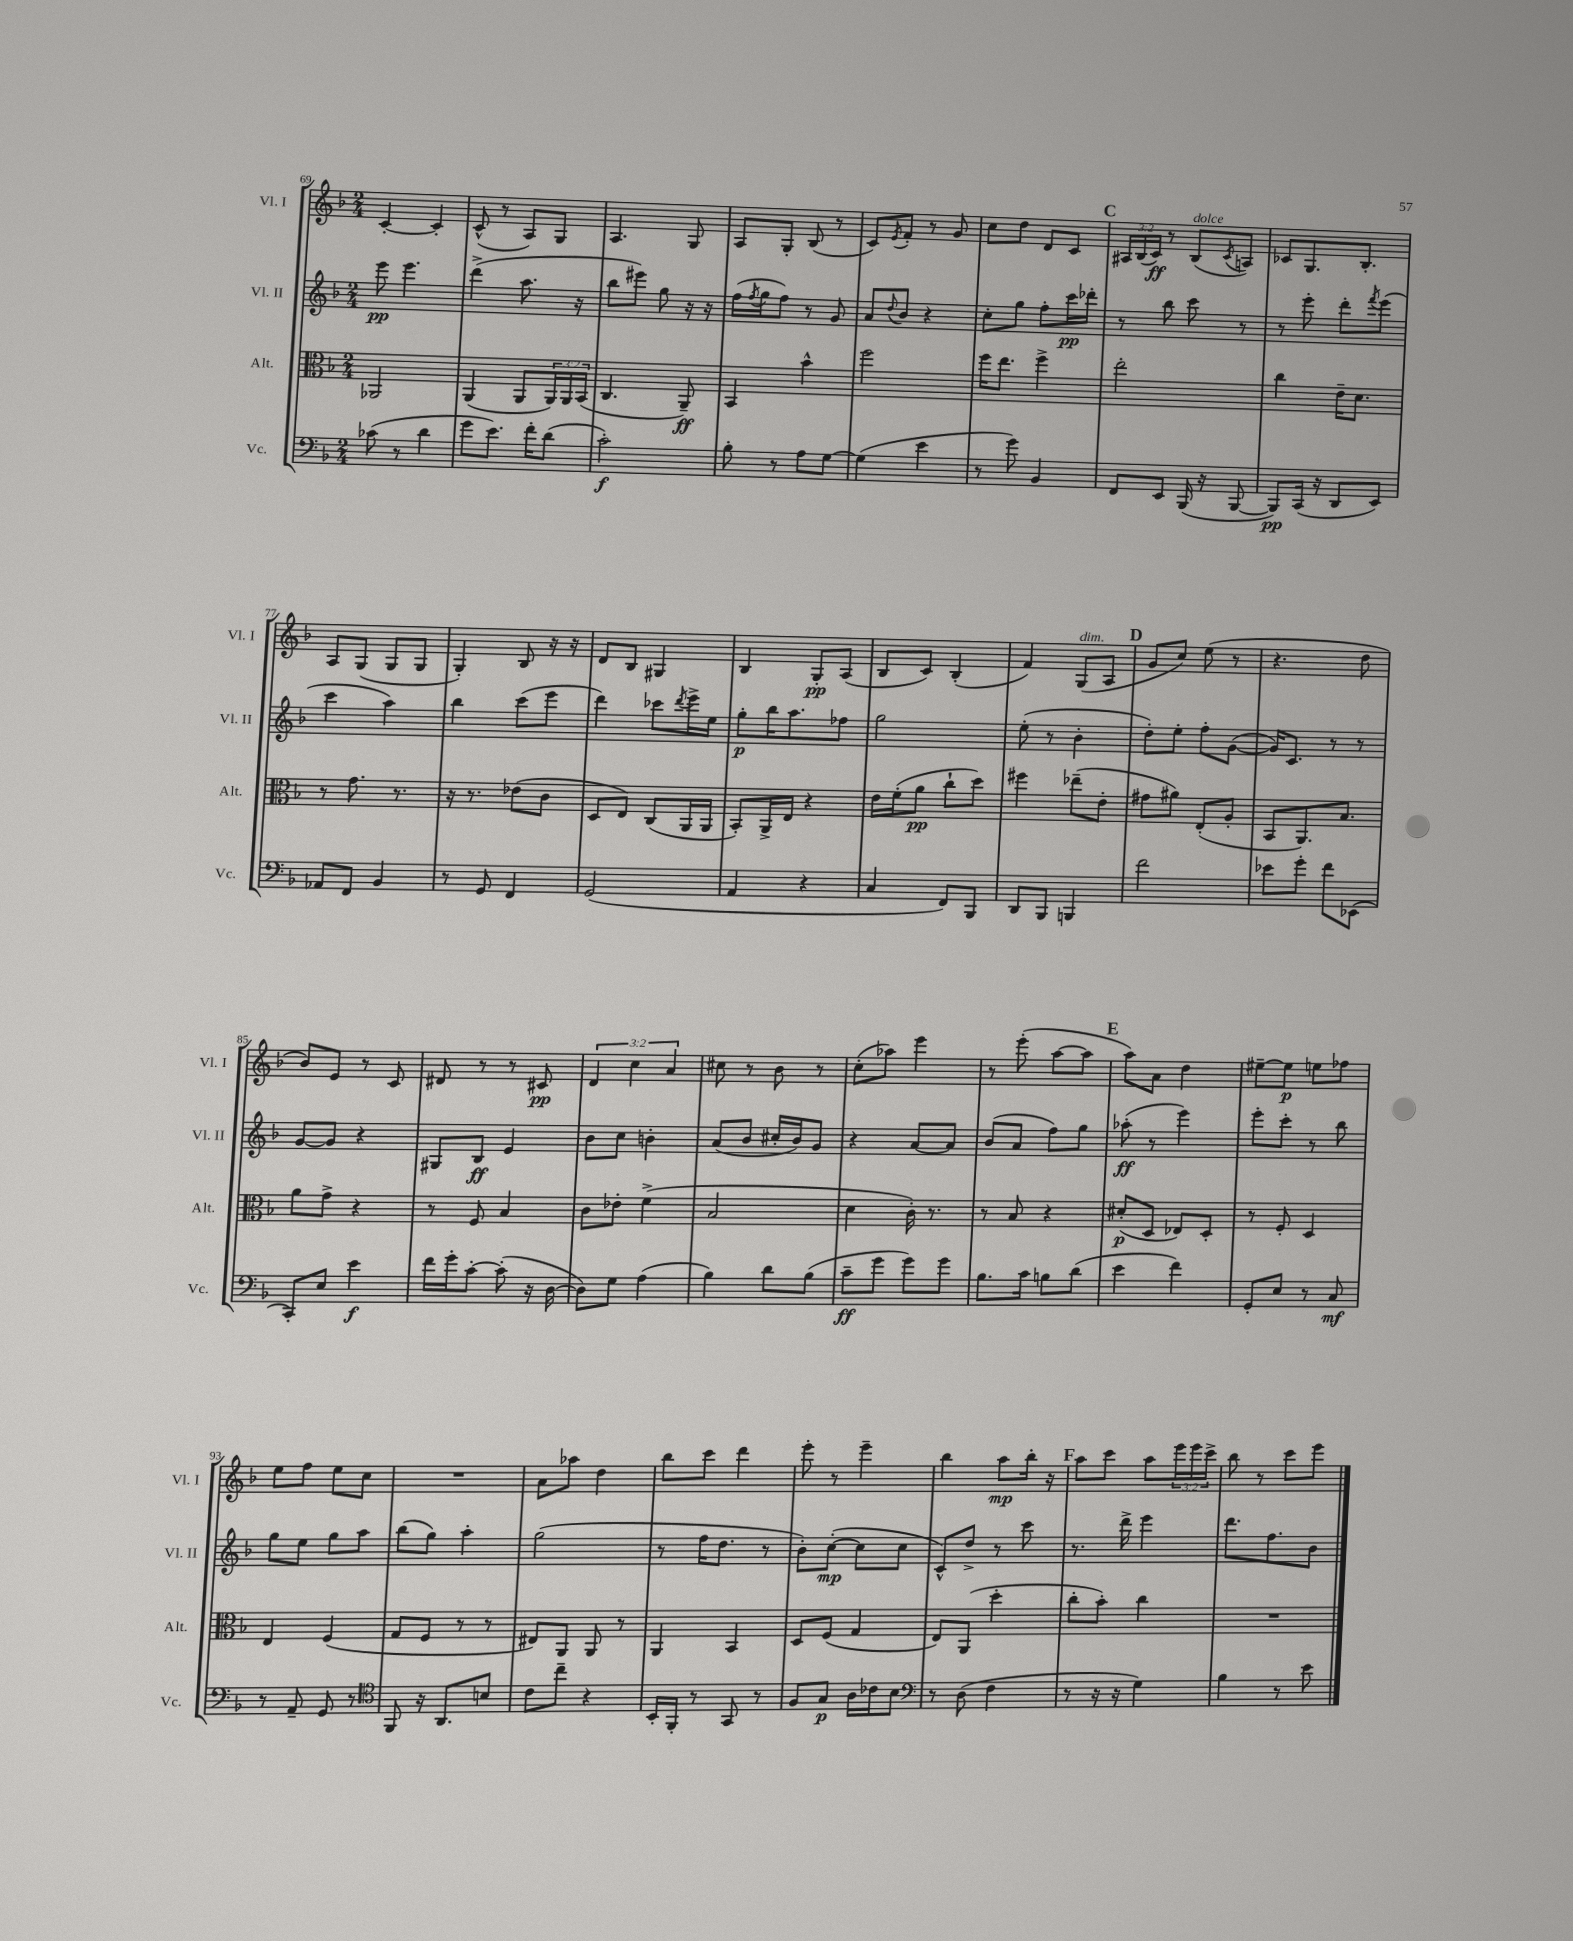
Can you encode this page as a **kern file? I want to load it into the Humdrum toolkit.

**kern	**kern	**kern	**kern
*staff4	*staff3	*staff2	*staff1
*clefF4	*clefC3	*clefG2	*clefG2
*k[b-]	*k[b-]	*k[b-]	*k[b-]
*M2/4	*M2/4	*M2/4	*M2/4
(8c-	2AA-	8eee	[4c'
8r	.	4.eee	.
4d	.	.	4c']
=	=	=	=
8g	(4AA	(4ddd^	(8c^^
8.e)	.	.	8r
.	8AA	8.aa	8A)
16f'	.	.	.
(8d	24AA)	.	8G
.	24AA	.	.
.	.	16r	.
.	(24BB-	.	.
=	=	=	=
2c')	4.C	8bb-	4.A
.	.	8eee#)	.
.	.	8gg	.
.	8AA~)	16r	8G
.	.	16r	.
=	=	=	=
8B-'	4BB-	(16ff	8A
.	.	8qff	.
.	.	16gg	.
8r	.	8ff)	8G'
8A	4b-^^	8r	(8B-
[8G	.	8g	8r
=	=	=	=
(4G]	2ff	8a	8c)
.	.	8qqdd	8qe
.	.	8b-	8f'
4e	.	4r	8r
.	.	.	8g
=	=	=	=
8r	16ff	8cc'	8cc
.	8.ee	.	.
8g)	.	8gg	8dd
4BB-	4ff^	8ff'	8d
.	.	16ccc	8c
.	.	16ddd-'	.
=	=	=	=
8FF	2ee'	8r	24A#
.	.	.	(24B-
.	.	.	24c)
8EE	.	8bb-	8r
(16BBB-	.	8ccc	(8B-
16r	.	.	.
.	.	.	8qc
[8BBB-	.	8r	8A)
=	=	=	=
8BBB-])	4cc	8r	8c-
(16CC	.	8eee'	8.G
16r	.	.	.
8DD	16e~	8ddd'	.
.	8.d	.	8.B-'
.	.	8qfff	.
8EE)	.	(8eee	.
=	=	=	=
8AA-	8r	4ccc	8A
8FF	8.g	.	(8G
4BB-	.	4aa)	8G
.	8.r	.	.
.	.	.	8G
=	=	=	=
8r	16r	4bb-	4G')
.	8.r	.	.
8GG	.	.	.
4FF	(8e-	(8ccc	8B-
.	8c	8eee	16r
.	.	.	16r
=	=	=	=
(2GG	8D	4ddd)	8d
.	8E)	.	8B-
.	(8C	8ccc-	4G#
.	.	8qddd	.
.	16AA	16eee^	.
.	16AA	16ee	.
=	=	=	=
4AA	8BB-')	8gg'	4B-
.	16AA^	16bb-	.
.	16E	8.aa	.
4r	4r	.	8G'
.	.	8ff-	(8A
=	=	=	=
4C	16e	2gg	8B-
.	(16f'	.	.
.	8a	.	8c)
8FF)	8cc`	.	(4B-'
8BBB-	8dd)	.	.
=	=	=	=
8DD	4ff#	(8ee'	4f)
8BBB-	.	8r	.
4BBB	(8ee-~	4b-'	(8G
.	8e'	.	8A
=	=	=	=
2f	8g#	8dd')	8g
.	8a#)	8ee'	8cc)
.	(8E'	8ff'	(8ee
.	8A'	([8g	8r
=	=	=	=
8e-	8BB-	16g])	4.r
.	.	8.c	.
8g'	8.AA)	.	.
8f	.	8r	.
.	8.B-	.	.
(8EE-	.	8r	8dd
=	=	=	=
8CC')	8a	[8g	8b-)
8E	8g^	8g]	8e
4e	4r	4r	8r
.	.	.	8c
=	=	=	=
16f	8r	8G#	8d#
16g'	.	.	.
[8c'	8F	8B-	8r
(8c']	4B-	4e	8r
16r	.	.	8c#
[16D	.	.	.
=	=	=	=
8D])	8c	8b-	6d
8G	8e-'	8cc	.
.	.	.	6cc
(4A	(4f^	4b'	.
.	.	.	6a
=	=	=	=
4B-)	2B-	(8a	8cc#
.	.	8b-	8r
8d	.	16cc#'	8b-
.	.	16b-)	.
(8B-	.	8g	8r
=	=	=	=
8c~	4d	4r	(8cc'
8g	.	.	8aa-)
8g)	16c')	[8a	4eee
.	8.r	.	.
8g	.	8a]	.
=	=	=	=
8.B-	8r	(8b-	8r
.	8B-	8a	(8eee'
16c	.	.	.
8B	4r	8ff)	[8aa
(8d	.	8gg	8aa]
=	=	=	=
4e	(8d#'	(8aa-'	8aa)
.	8D	8r	8a
4f)	8E-)	4eee)	4dd
.	8D'	.	.
=	=	=	=
8GG'	8r	8eee'	[8ee#~
8E	8F'	8ccc'	8ee#]
8r	4D	8r	8ee
8C	.	8bb-	8ff-
=	=	=	=
8r	4E	8gg	8ee
8AA~	.	8ee	8ff
8GG	(4F	8gg	8ee
8r	.	8aa	8cc
=	=	=	=
*clefC4	*	*	*
8FF	8G	(8bb-	2r
16r	8F	8gg)	.
8.AA	.	.	.
.	8r	4aa'	.
8B	8r	.	.
=	=	=	=
8c	8E#)	(2gg	8a
8cc~	8AA	.	8aa-
4r	8AA	.	4dd
.	8r	.	.
=	=	=	=
16BB-'	4AA	8r	8bb-
16FF'	.	.	.
8r	.	16ff	8ccc
.	.	8.dd	.
8GG	4BB-	.	4ddd
8r	.	8r	.
=	=	=	=
8F	8D	8b-')	8eee'
8G	(8F	([8cc'	8r
16A	4G	8cc]	4eee~
16c-	.	.	.
8B-	.	8cc	.
=	=	=	=
*clefF4	*	*	*
8r	8E)	8c^^)	4bb-
(8D	(8AA	8dd^	.
4F	4dd'	8r	8aa
.	.	8ccc	16bb-'
.	.	.	16r
=	=	=	=
8r	8cc'	8.r	8aa
16r	8b-')	.	8ccc
16r	.	16ddd^	.
4G)	4cc	4eee	8aa
.	.	.	24eee
.	.	.	24eee
.	.	.	24ccc^
=	=	=	=
4B-	2r	8.ddd	8bb-
.	.	.	8r
.	.	8.ff	.
8r	.	.	8ccc
8e	.	8b-	8eee
==	==	==	==
*-	*-	*-	*-
